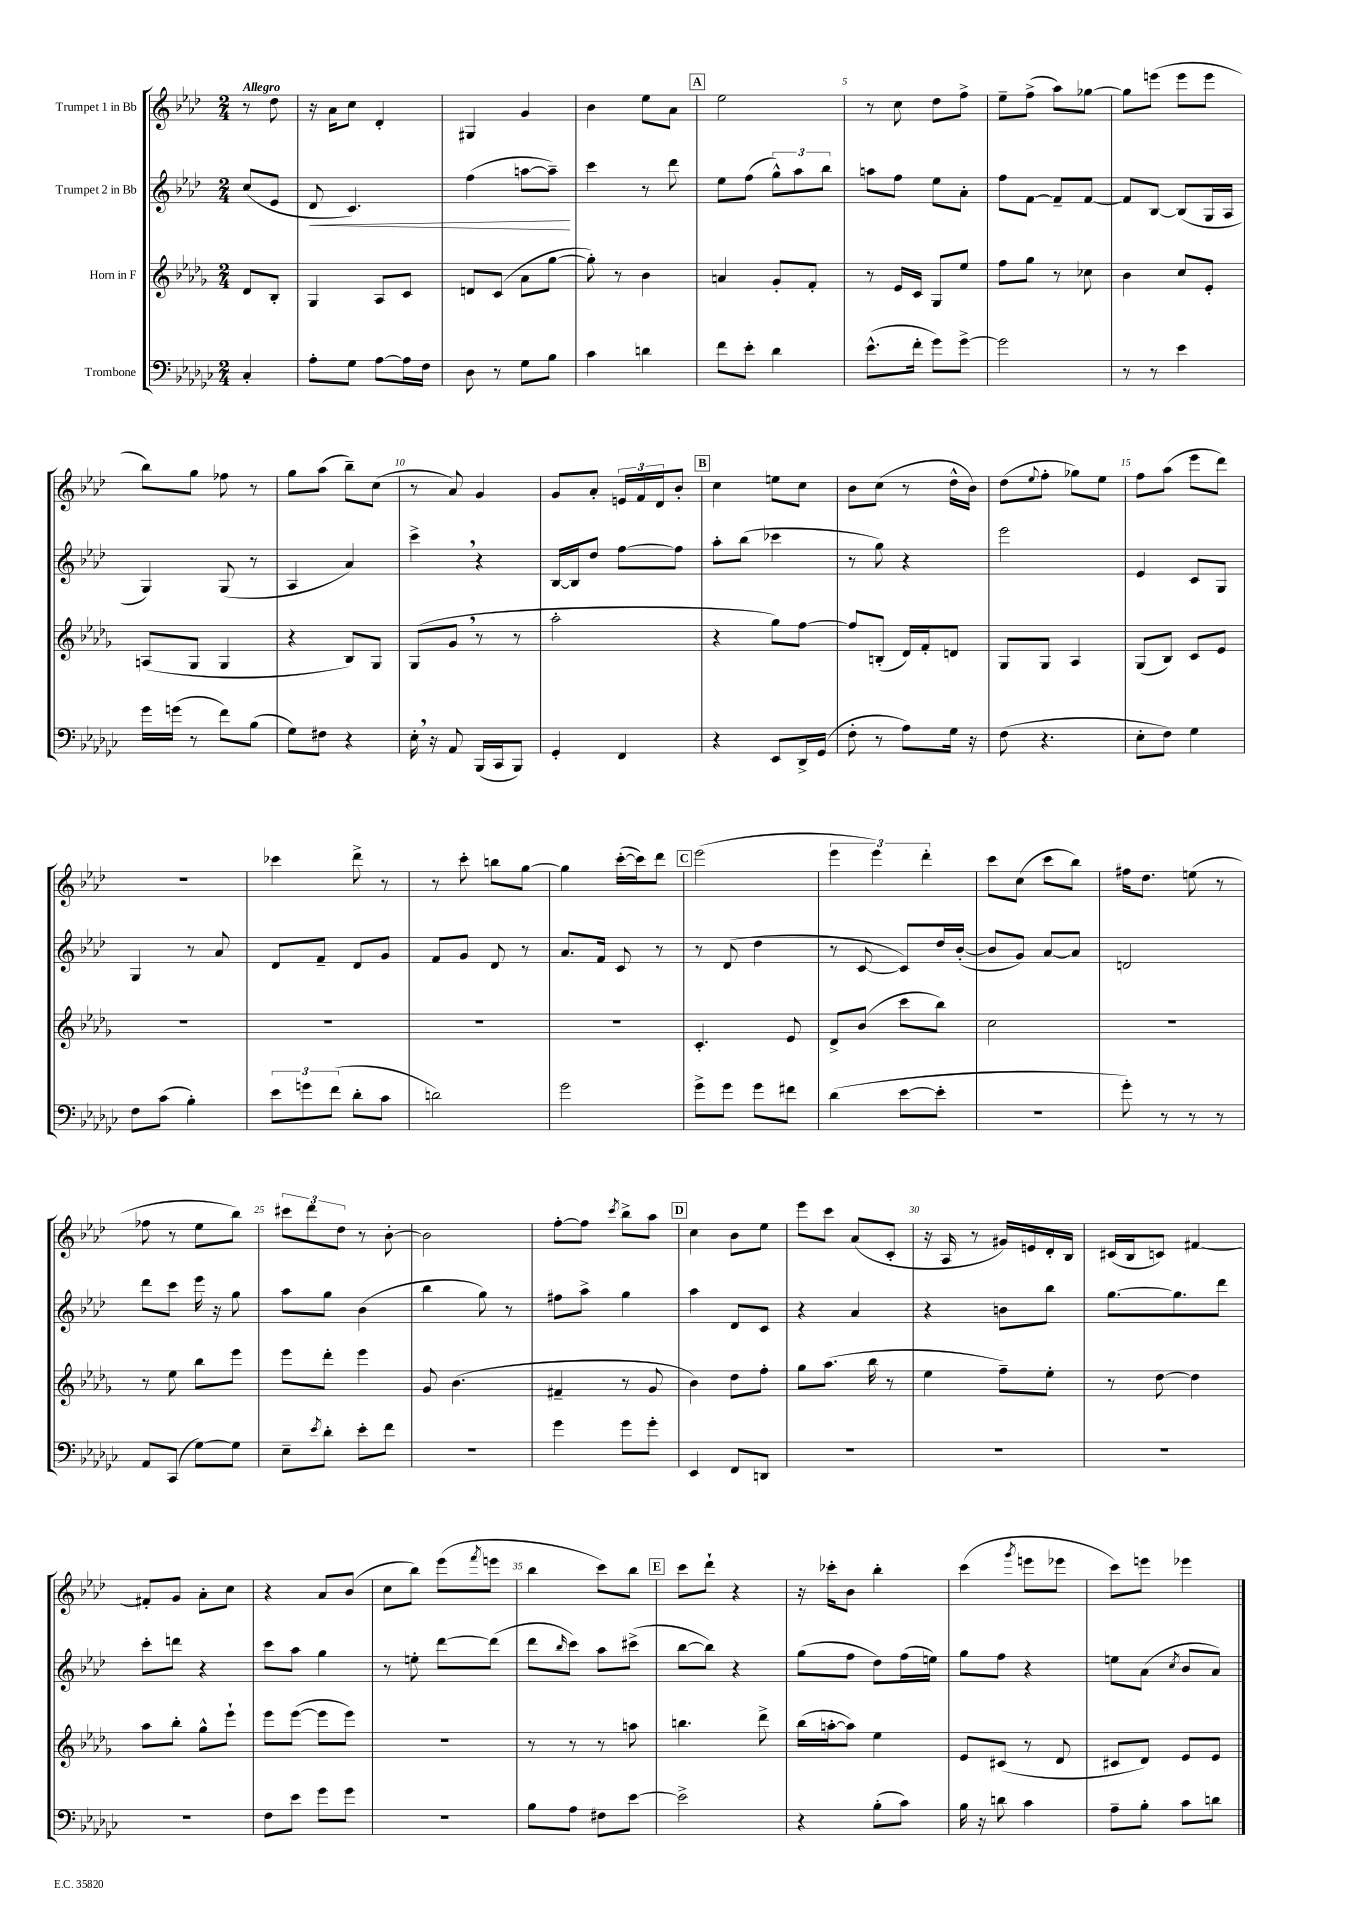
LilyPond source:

<<
\new StaffGroup <<
\new Staff = "s0" \with { instrumentName = "Trumpet 1 in Bb" } {
    \clef treble \key aes \major \numericTimeSignature \time 2/4 \partial 4 \tempo "Allegro"
    r8 des''8 |
    r16 aes'16 c''8 des'4-. |
    gis4 g'4 |
    bes'4 ees''8 aes'8 |
    \mark \markup { \box "A" } ees''2 |
    r8 c''8 des''8 f''8-> |
    ees''8-- f''8->( aes''8) ges''8~ |
    ges''8 e'''8( e'''8 e'''8 |
    bes''8) g''8 fes''8 r8 |
    g''8 aes''8( bes''8--) c''8( |
    r8 aes'8) g'4 |
    g'8 aes'8-. \tuplet 3/2 { e'16 f'16 des'16 } bes'8-. |
    \mark \markup { \box "B" } c''4 e''8 c''8 |
    bes'8 c''8( r8 des''16-^ bes'16) |
    des''8( \appoggiatura { ees''8 } f''8-. ges''8) ees''8 |
    f''8 aes''8( ees'''8 des'''8) |
    r2 |
    ces'''4 des'''8-> r8 |
    r8 c'''8-. b''8 g''8~ |
    g''4 c'''16~-.( c'''16) des'''8 |
    \mark \markup { \box "C" } ees'''2( |
    \tuplet 3/2 { ees'''4 ees'''4) des'''4-. } |
    c'''8 c''8( c'''8 bes''8) |
    fis''16 des''8. e''8( r8 |
    fes''8 r8 ees''8 bes''8) |
    \tuplet 3/2 { cis'''8 des'''8 des''8 } r8 bes'8~-. |
    bes'2 |
    f''8~-. f''8 \acciaccatura { c'''8 } bes''8-> aes''8 |
    \mark \markup { \box "D" } c''4 bes'8 ees''8 |
    ees'''8 c'''8 aes'8( c'8-. |
    r16 aes16 r8 gis'16) e'16 des'16-. bes16 |
    cis'16( bes16 c'8) fis'4~ |
    fis'8-. g'8 aes'8-. c''8 |
    r4 aes'8 bes'8( |
    c''8 bes''8) ees'''8( \acciaccatura { f'''8 } e'''8 |
    bes''4 c'''8) bes''8 |
    \mark \markup { \box "E" } c'''8 des'''8-! r4 |
    r16 ces'''16-. bes'8 bes''4-. |
    c'''4( \acciaccatura { g'''8 } e'''8 ees'''8 |
    c'''8) e'''8 ees'''4 \bar "|." |
}
\new Staff = "s1" \with { instrumentName = "Trumpet 2 in Bb" } {
    \clef treble \key aes \major \numericTimeSignature \time 2/4 \partial 4
    c''8( ees'8 |
    des'8\< c'4.) |
    f''4( a''8~ a''8--\!) |
    c'''4 r8 des'''8 |
    \mark \markup { \box "A" } ees''8 f''8( \tuplet 3/2 { g''8-^) aes''8 bes''8 } |
    a''8 f''8 ees''8 aes'8-. |
    f''8 f'8~ f'8-- f'8~ |
    f'8 bes8~ bes8( g16 aes16 |
    g4) g8( r8 |
    aes4 aes'4) |
    c'''4-> \breathe r4 |
    bes16~ bes16 des''8 f''8~ f''8 |
    \mark \markup { \box "B" } aes''8-. bes''8( ces'''4 |
    r8 g''8) r4 |
    ees'''2 |
    ees'4 c'8 g8 |
    g4 r8 aes'8 |
    des'8 f'8-- des'8 g'8 |
    f'8 g'8 des'8 r8 |
    aes'8. f'16 c'8 r8 |
    \mark \markup { \box "C" } r8 des'8( des''4 |
    r8 c'8~ c'8) des''16 bes'16~-.( |
    bes'8 g'8) aes'8~ aes'8 |
    d'2 |
    des'''8 c'''8 ees'''16 r16 g''8 |
    aes''8 g''8 bes'4( |
    bes''4 g''8) r8 |
    fis''8 aes''8-> g''4 |
    \mark \markup { \box "D" } aes''4 des'8 c'8 |
    r4 aes'4 |
    r4 b'8 bes''8 |
    g''8.~ g''8. des'''8 |
    c'''8-. d'''8 r4 |
    c'''8 aes''8 g''4 |
    r8 e''8-. des'''8~ des'''8( |
    des'''8 \grace { bes''16 } c'''8) aes''8 cis'''8->( |
    \mark \markup { \box "E" } bes''8~ bes''8) r4 |
    g''8( f''8 des''8) f''16( e''16) |
    g''8 f''8 r4 |
    e''8 aes'8( \acciaccatura { c''8 } bes'8 aes'8) \bar "|." |
}
\new Staff = "s2" \with { instrumentName = "Horn in F" } {
    \clef treble \key des \major \numericTimeSignature \time 2/4 \partial 4
    des'8 bes8-. |
    ges4 aes8 c'8 |
    d'8 c'8( aes'8 ges''8~ |
    ges''8-.) r8 bes'4 |
    \mark \markup { \box "A" } a'4 ges'8-. f'8-. |
    r8 ees'16 c'16 ges8 ees''8 |
    f''8 ges''8 r8 ces''8 |
    bes'4 c''8 ees'8-. |
    a8( ges8 ges4 |
    r4 bes8) ges8 |
    ges8( ges'8 \breathe r8 r8 |
    aes''2-. |
    \mark \markup { \box "B" } r4 ges''8) f''8~ |
    f''8 b8-.( des'16) f'16-. d'8 |
    ges8 ges8 aes4 |
    ges8( bes8) c'8 ees'8 |
    R2 |
    R2 |
    R2 |
    R2 |
    \mark \markup { \box "C" } c'4.-. ees'8 |
    des'8-> bes'8( c'''8 bes''8) |
    c''2 |
    R2 |
    r8 ees''8 bes''8 ees'''8 |
    ees'''8 des'''8-. ees'''4 |
    ges'8 bes'4.( |
    fis'4-- r8 ges'8 |
    \mark \markup { \box "D" } bes'4) des''8 f''8-. |
    ges''8 aes''8.( bes''16 r8 |
    ees''4 f''8--) ees''8-. |
    r8 des''8~ des''4 |
    aes''8 bes''8-. ges''8-^ ees'''8-! |
    ees'''8 ees'''8~( ees'''8 ees'''8) |
    r2 |
    r8 r8 r8 a''8 |
    \mark \markup { \box "E" } b''4. des'''8-> |
    bes''16( a''16~-. a''8) ees''4 |
    ees'8 cis'8( r8 des'8 |
    cis'8 des'8) ees'8 ees'8 \bar "|." |
}
\new Staff = "s3" \with { instrumentName = "Trombone" } {
    \clef bass \key ges \major \numericTimeSignature \time 2/4 \partial 4
    ces4-. |
    aes8-. ges8 aes8~ aes16 f16 |
    des8 r8 ges8 bes8 |
    ces'4 d'4 |
    \mark \markup { \box "A" } f'8 ees'8-. des'4 |
    ees'8.-^( f'16-. ges'8) ges'8~-> |
    ges'2 |
    r8 r8 ees'4 |
    ges'16 g'16( r8 f'8) bes8( |
    ges8) fis8 r4 |
    ees16-. \breathe r16 aes,8 bes,,16( ces,16 bes,,8) |
    ges,4-. f,4 |
    \mark \markup { \box "B" } r4 ees,8 des,16-> ges,16( |
    f8-. r8 aes8) ges16 r16 |
    f8( r4. |
    ees8-. f8) ges4 |
    f8 ces'8( bes4-.) |
    \tuplet 3/2 { ees'8 g'8 f'8( } des'8-. ces'8 |
    d'2) |
    ges'2 |
    \mark \markup { \box "C" } ges'8-> ges'8 ges'8 fis'8 |
    des'4( ees'8~ ees'8-. |
    r2 |
    ges'8-.) r8 r8 r8 |
    aes,8 ces,8( ges8~) ges8 |
    ees8-- \acciaccatura { ees'8 } des'8-. ees'8-. f'8 |
    r2 |
    ges'4 ges'8 ges'8-. |
    \mark \markup { \box "D" } ees,4 f,8 d,8 |
    R2 |
    R2 |
    R2 |
    R2 |
    f8 ees'8 ges'8 ges'8 |
    R2 |
    bes8 aes8 fis8 ees'8~ |
    \mark \markup { \box "E" } ees'2-> |
    r4 bes8-.( ces'8) |
    bes16 r16 d'8 ces'4 |
    aes8-- bes8-. ces'8 d'8 \bar "|." |
}
>>
>>
\layout { \context { \Score \override BarNumber.break-visibility = ##(#f #t #t) barNumberVisibility = #(every-nth-bar-number-visible 5) } }
